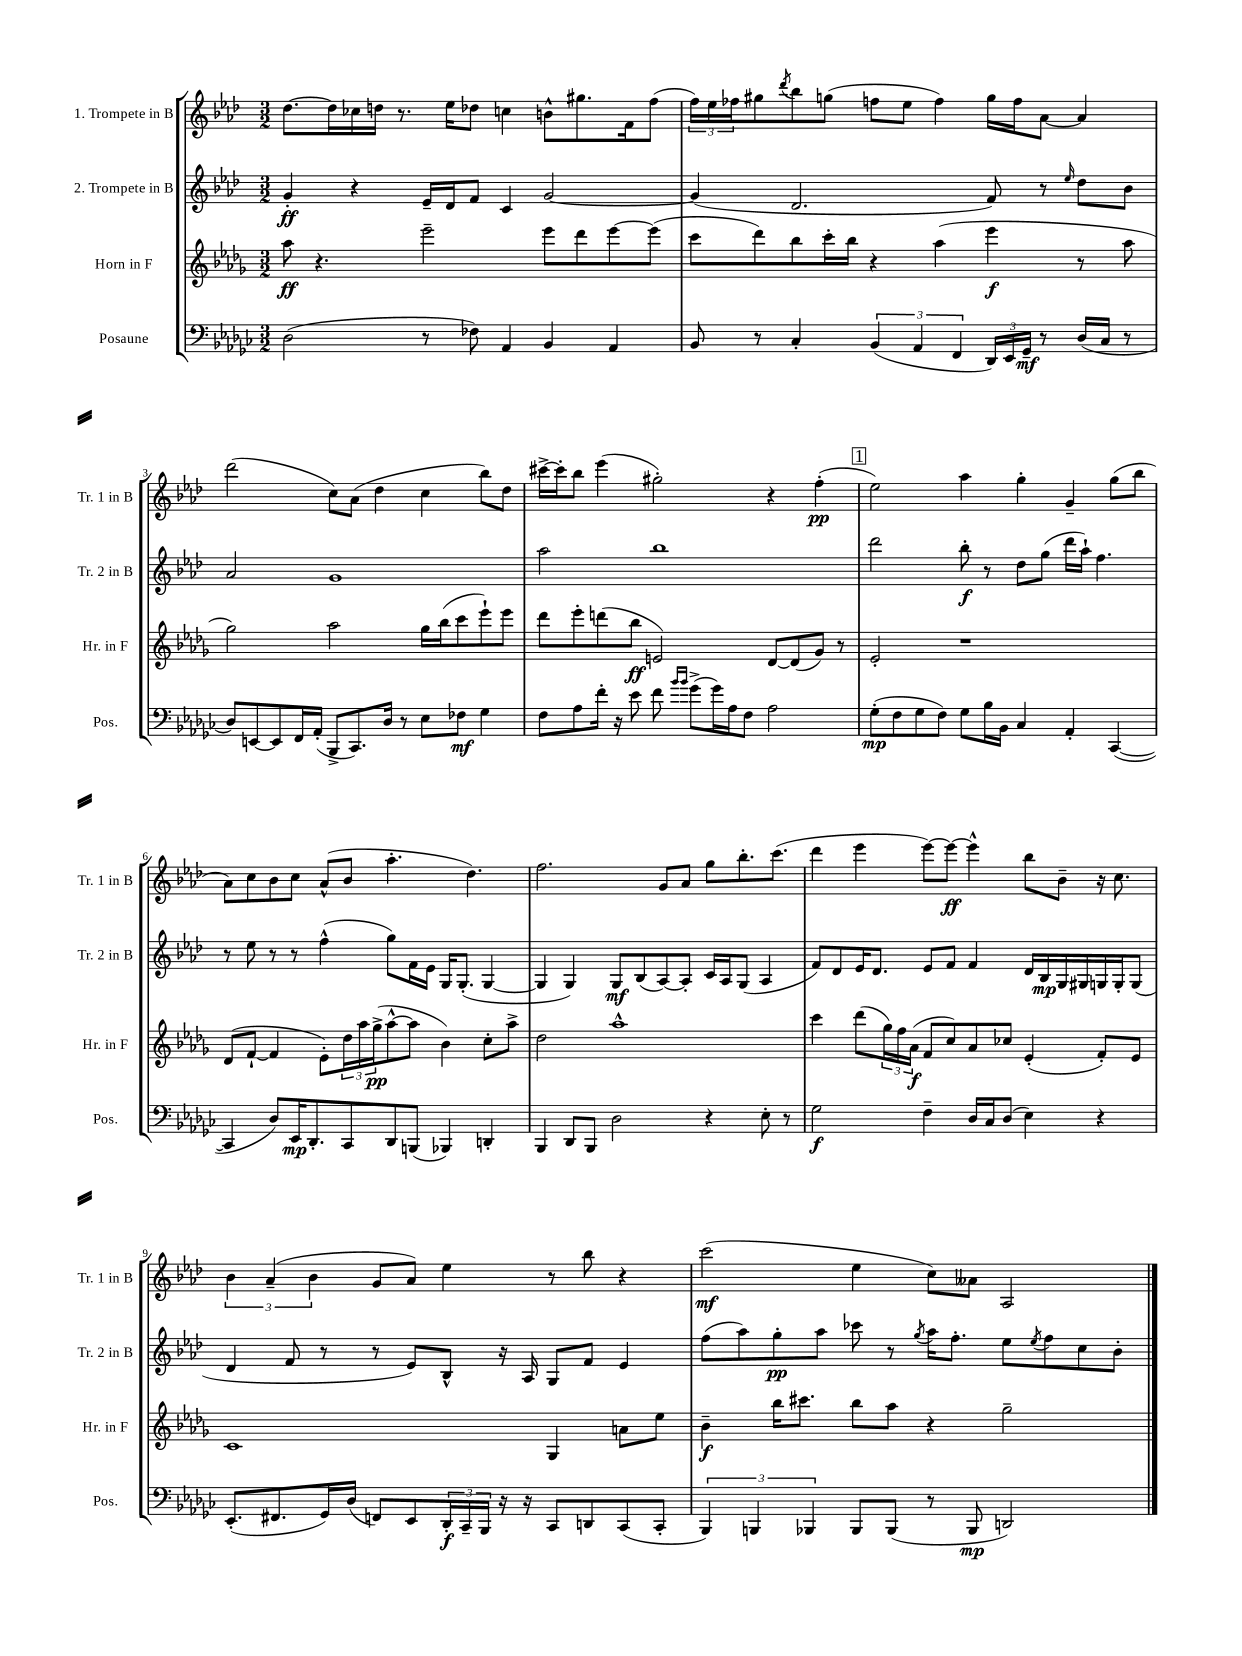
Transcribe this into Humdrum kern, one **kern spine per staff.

**kern	**kern	**kern	**kern
*staff4	*staff3	*staff2	*staff1
*clefF4	*clefG2	*clefG2	*clefG2
*k[b-e-a-d-g-c-]	*k[b-e-a-d-g-]	*k[b-e-a-d-]	*k[b-e-a-d-]
*M3/2	*M3/2	*M3/2	*M3/2
(2D-	8aa-	4g'	[8.dd-
.	4.r	.	.
.	.	.	16dd-]
.	.	4r	16cc-
.	.	.	16dd
.	.	.	8.r
8r	2eee-~	16e-~	.
.	.	16d-	16ee-
8F-)	.	8f	8dd-
4AA-	.	4c	4cc
4BB-	8eee-	[2g	8b^^
.	8ddd-	.	8.gg#
4AA-	[8eee-	.	.
.	.	.	16f
.	(8eee-]	.	(8ff
=	=	=	=
8BB-	8ccc	(4g]	24ff)
.	.	.	24ee-
.	.	.	24ff-
8r	8ddd-)	.	8gg#
.	.	.	8qddd-
4C-'	8bb-	2.d-	8bb-
.	16ccc'	.	(8gg
.	16bb-	.	.
(6BB-	4r	.	8ff
.	.	.	8ee-
6AA-	.	.	.
.	(4aa-	.	4ff)
6FF	.	.	.
24DD-)	4eee-	8f)	16gg
24EE-	.	.	.
.	.	.	16ff
24GG-~	.	.	.
8r	.	8r	[8a-
.	.	16qqee-	.
(16D-	8r	8dd-	4a-]
16C-	.	.	.
8r	8aa-	8b-	.
=	=	=	=
8D-)	2gg-)	2a-	(2ddd-
[8EE	.	.	.
8EE]	.	.	.
16FF	.	.	.
(16AA-'	.	.	.
8BBB-^	2aa-	1g	8cc)
8.CC-)	.	.	(8a-
.	.	.	4dd-
16D-	.	.	.
8r	.	.	.
8E-	16gg-	.	4cc
.	(16bb-	.	.
8F-	8ccc	.	.
4G-	8eee-`)	.	8bb-)
.	8eee-	.	8dd-
=	=	=	=
8F	8ddd-	2aa-	[16ccc#^
.	.	.	16ccc#']
8A-	8eee-'	.	8bb-
16f'	(8ddd	.	(4eee-
16r	.	.	.
8e-	8bb-	.	.
8f	2e)	1bb-	2gg#')
16qqb-	.	.	.
16qqb-	.	.	.
(8g-^	.	.	.
16g-)	.	.	.
16A-	.	.	.
8F	.	.	.
2A-	[8d-	.	4r
.	(8d-]	.	.
.	8g-)	.	(4ff'
.	8r	.	.
=	=	=	=
(8G-'	2e-'	2ddd-	2ee-)
8F	.	.	.
8G-	.	.	.
8F)	.	.	.
8G-	1r	8bb-'	4aa-
16B-	.	8r	.
16BB-	.	.	.
4C-	.	8dd-	4gg'
.	.	(8gg	.
4AA-'	.	16ddd-	4g~
.	.	16aa-`)	.
.	.	4.ff	.
([4CC-	.	.	(8gg
.	.	.	8bb-
=	=	=	=
4CC-]	(8d-	8r	8a-)
.	[8f`	8ee-	8cc
8D-)	4f]	8r	8b-
16EE-	.	8r	8cc
8.DD-'	.	.	.
.	8e-')	(4ff^^	(8a-^^
8CC-	24dd-	.	8b-
.	24aa-	.	.
.	(24gg-^	.	.
8DD-	[8aa-^^	8gg)	4.aa-'
(8BBB	8aa-]	16f	.
.	.	16e-	.
4BBB-)	4b-)	16G	.
.	.	(8.G'	.
.	.	.	4.dd-)
4DD'	8cc'	[4G	.
.	8aa-^	.	.
=	=	=	=
4BBB-	2dd-	4G]	2.ff
8DD-	.	4G)	.
8BBB-	.	.	.
2D-	1aa-^^	8G	.
.	.	(8B-	.
.	.	[8A-)	8g
.	.	8A-']	8a-
4r	.	16c	8gg
.	.	16A-	.
.	.	(8G	8.bb-'
8E-'	.	4A-	.
.	.	.	(8.ccc
8r	.	.	.
=	=	=	=
2G-	4ccc	8f)	4ddd-
.	.	8d-	.
.	(8ddd-	16e-	4eee-
.	.	8.d-	.
.	24gg-)	.	.
.	24ff	.	.
.	(24a-	.	.
4F~	8f	8e-	[8eee-)
.	8cc)	8f	8eee-_
16D-	8a-	4f	4eee-^^]
16C-	.	.	.
(8D-	8cc-	.	.
4E-)	(4e-'	16d-	8bb-
.	.	16B-	.
.	.	16G	8b-~
.	.	16G#	.
4r	8f')	16G	16r
.	.	16G'	8.cc
.	8e-	(8G	.
=	=	=	=
(8.EE-'	1c	4d-	6b-
.	.	.	(6a-~
8.FF#	.	.	.
.	.	8f	.
.	.	.	6b-
16GG-)	.	8r	.
(16D-	.	.	.
8FF)	.	8r	8g
8EE-	.	8e-)	8a-)
24DD-'	.	8B-^^	4ee-
24CC-~	.	.	.
24BBB-	.	.	.
16r	.	16r	.
16r	.	16A-	.
8CC-	4G-	8G	8r
8DD	.	8f	8bb-
(8CC-	8a	4e-	4r
8CC-'	8ee-	.	.
=	=	=	=
6BBB-)	4b-~	(8ff	(2ccc
.	.	8aa-)	.
6BBB	.	.	.
.	16bb-	8gg'	.
.	8.ccc#	.	.
6BBB-	.	.	.
.	.	8aa-	.
8BBB-	8bb-	8ccc-	4ee-
(8BBB-	8aa-	8r	.
.	.	8qgg	.
8r	4r	16aa-	8cc)
.	.	8.ff'	.
8BBB-	.	.	8a--
2DD)	2gg-~	8ee-	2A-
.	.	8qee-	.
.	.	8ff	.
.	.	8cc	.
.	.	8b-'	.
==	==	==	==
*-	*-	*-	*-
